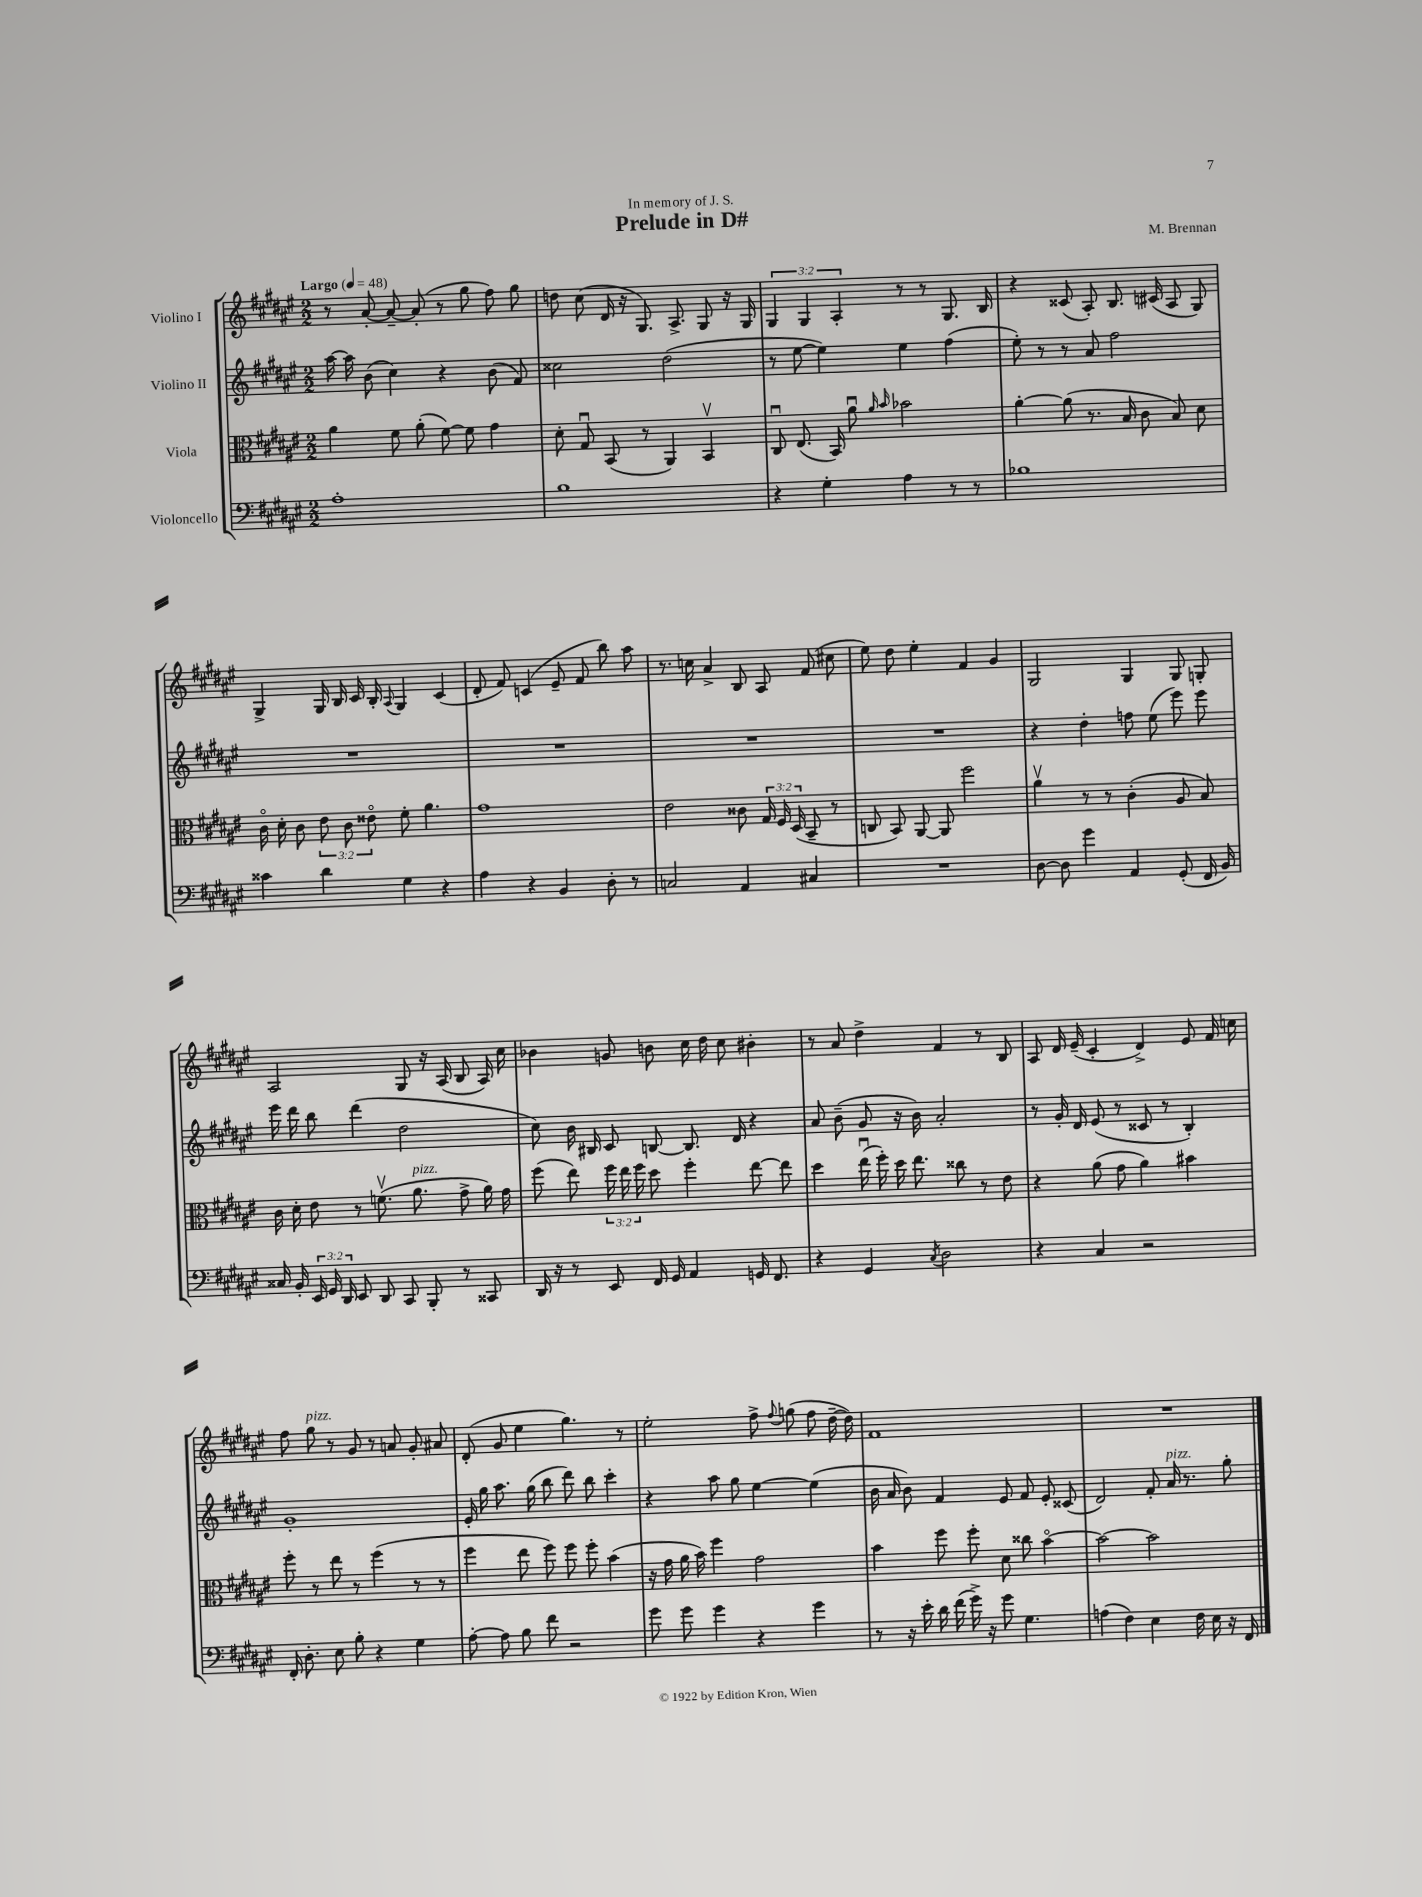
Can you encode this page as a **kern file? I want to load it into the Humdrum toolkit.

**kern	**kern	**kern	**kern
*staff4	*staff3	*staff2	*staff1
*clefF4	*clefC3	*clefG2	*clefG2
*k[f#c#g#d#a#e#]	*k[f#c#g#d#a#e#]	*k[f#c#g#d#a#e#]	*k[f#c#g#d#a#e#]
*M2/2	*M2/2	*M2/2	*M2/2
*MM48	*MM48	*MM48	*MM48
1A#'	4a#	[16aa#	8r
.	.	16aa#]	.
.	.	(8b	[8a#'
.	8f#	4cc#)	8a#~_
.	(8a#'	.	(8a#']
.	[8f#)	4r	8r
.	8f#]	.	8gg#
.	4g#	(8b	8ff#)
.	.	8f#)	8gg#
=	=	=	=
1B	8d#'	2cc##	8dd
.	8G#u	.	(8cc#
.	(8BB	.	16d#
.	.	.	16r
.	8r	.	8.G#)
.	4AA#)	(2dd#	.
.	.	.	8.A#^
.	4BBv	.	8G#
.	.	.	16r
.	.	.	16G#
=	=	=	=
4r	8C#u	8r	6G#
.	(8.E#	[8ee#	.
.	.	.	6G#
4G#'	.	4ee#])	.
.	16BB)	.	.
.	.	.	6A#'
.	8a#u	.	.
.	16qqa#	.	.
.	16qqb	.	.
4A#	2b-	4ee#	8r
.	.	.	8r
8r	.	(4ff#	8.G#
8r	.	.	.
.	.	.	16B
=	=	=	=
1B-	[4a#'	8ee#')	4r
.	.	8r	.
.	(8a#]	8r	(8c##
.	8.r	8a#	8A#')
.	.	2ff#	8.B
.	16B	.	.
.	8c#	.	.
.	.	.	(16c#
.	8B)	.	8A#
.	8d#	.	8G#)
=	=	=	=
4c##	16c#o	1r	4G#^
.	16d#'	.	.
.	8c#	.	.
4d#	12e#	.	16G#
.	.	.	16B
.	12c#	.	.
.	.	.	16c#
.	12e##o	.	.
.	.	.	16B'
.	.	.	8qqA#
4G#	8f#'	.	4G#
.	4.a#	.	.
4r	.	.	(4c#
=	=	=	=
4A#	1g#	1r	8d#'
.	.	.	8f#)
4r	.	.	(4c
4BB	.	.	8e#~
.	.	.	8f#
8D#'	.	.	8bb)
8r	.	.	8aa#
=	=	=	=
2C	2e#	1r	8.r
.	.	.	16cc
.	.	.	4a#^
4AA#	8c##	.	8B
.	24G#	.	8A#
.	24F#	.	.
.	(24D#	.	.
4C#	8BB~	.	(8f#
.	8r	.	8cc#
=	=	=	=
1r	8C	1r	8ee#)
.	8BB)	.	8dd#
.	[8AA#	.	4ee#'
.	8AA#]	.	.
.	2ff#	.	4f#
.	.	.	4g#
=	=	=	=
[8D#	4a#v	4r	2G#
8D#]	.	.	.
4g#	8r	4dd#'	.
.	8r	.	.
4AA#	(4c#'	8ff	4G#
.	.	(8ee#	.
(8GG#'	8A#	8eee#)	8G#
16FF#	8B)	8eee#	8G'
16BB)	.	.	.
=	=	=	=
16C##	16c#	16eee#	2A#
16BB'	16d#'	16ddd#	.
24EE#	8e#	8bb	.
24GG#	.	.	.
24DD#	.	.	.
8EE#	8r	(4ddd#	.
8DD#	(8.fv	.	.
8CC#	.	2dd#	8G#
.	8.a#	.	.
8BBB'	.	.	16r
.	.	.	(16A#
8r	8g#^	.	8B
8CC##	16a#)	.	16A#)
.	16g#	.	16cc#
=	=	=	=
16DD#	(8ff#	8cc#)	4b-
16r	.	.	.
8r	8ee#)	16b	.
.	.	16B#	.
8EE#	24ff#	8c#	8g
.	24ee#	.	.
.	24ff#	.	.
16FF#	8dd#	[8B	8b
16GG#	.	.	.
4AA#	4ff#'	8.B]	16cc#
.	.	.	16dd#
.	.	.	8cc#
.	.	16d#	.
16GG	[8ee#	4r	4b#'
8.FF#	.	.	.
.	8ee#]	.	.
=	=	=	=
4r	4dd#	8a#	8r
.	.	(8b~	8a#
4GG#	(16ee#u	8g#	4dd#^
.	16ff#')	.	.
.	16dd#	16r	.
.	8.ee#	16b)	.
8qC#	.	.	.
2D#	.	2a#'	4f#
.	8cc##	.	.
.	8r	.	8r
.	8e#	.	8B
=	=	=	=
4r	4r	8r	8A#
.	.	16g#'	16d#
.	.	16d#	(16e#~
4C#	(8a#	(8e#	4c#'
.	8g#	8r	.
2r	4a#)	8c##	4d#^)
.	.	8r	.
.	4b#	4B')	8e#
.	.	.	16f#
.	.	.	16cc
=	=	=	=
16FF#'	8ff#'	1g#'	8ff#
8.D#'	.	.	.
.	8r	.	8gg#
8E#	8ee#	.	8r
8B'	8r	.	8g#
4r	(4ff#	.	8r
.	.	.	8a
4G#	8r	.	8g#'
.	8r	.	8a#
=	=	=	=
[8A#'	4ff#	16e#'	(8d#'
.	.	16gg#	.
8A#]	.	8.aa#	8g#
8B	8ee#	.	4ee#
.	.	(16gg#	.
8f#	8ff#)	8bb	.
2r	8ff#	8ddd#)	4.gg#)
.	8ff#'	8bb	.
.	(4b	4ccc#'	.
.	.	.	8r
=	=	=	=
8g#	16r	4r	2ee#'
.	16g#	.	.
8g#	16a#	.	.
.	16b)	.	.
4g#	4ff#	8aa#	.
.	.	8gg#	.
4r	2g#	[4ee#	8ff#^
.	.	.	8qqff#
.	.	.	(8gg
4g#	.	(4ee#]	8ff#
.	.	.	[16dd#~
.	.	.	16dd#])
=	=	=	=
8r	4b	16b	1f#
.	.	16a#	.
16r	.	8b)	.
16e#'	.	.	.
16d#	8ff#	4f#	.
(16f#	.	.	.
16g#^)	8ff#'	.	.
16r	.	.	.
8g#	8d#	8e#	.
4.G#	8cc##	8f#	.
.	[4bo	8e#'	.
.	.	(8c##	.
=	=	=	=
(4A	2b_	2d#)	1r
4F#)	.	.	.
4E#	2b]	8f#'	.
.	.	16a#	.
.	.	8.r	.
16F#	.	.	.
16E#	.	.	.
16r	.	8gg#'	.
16FF#	.	.	.
==	==	==	==
*-	*-	*-	*-
